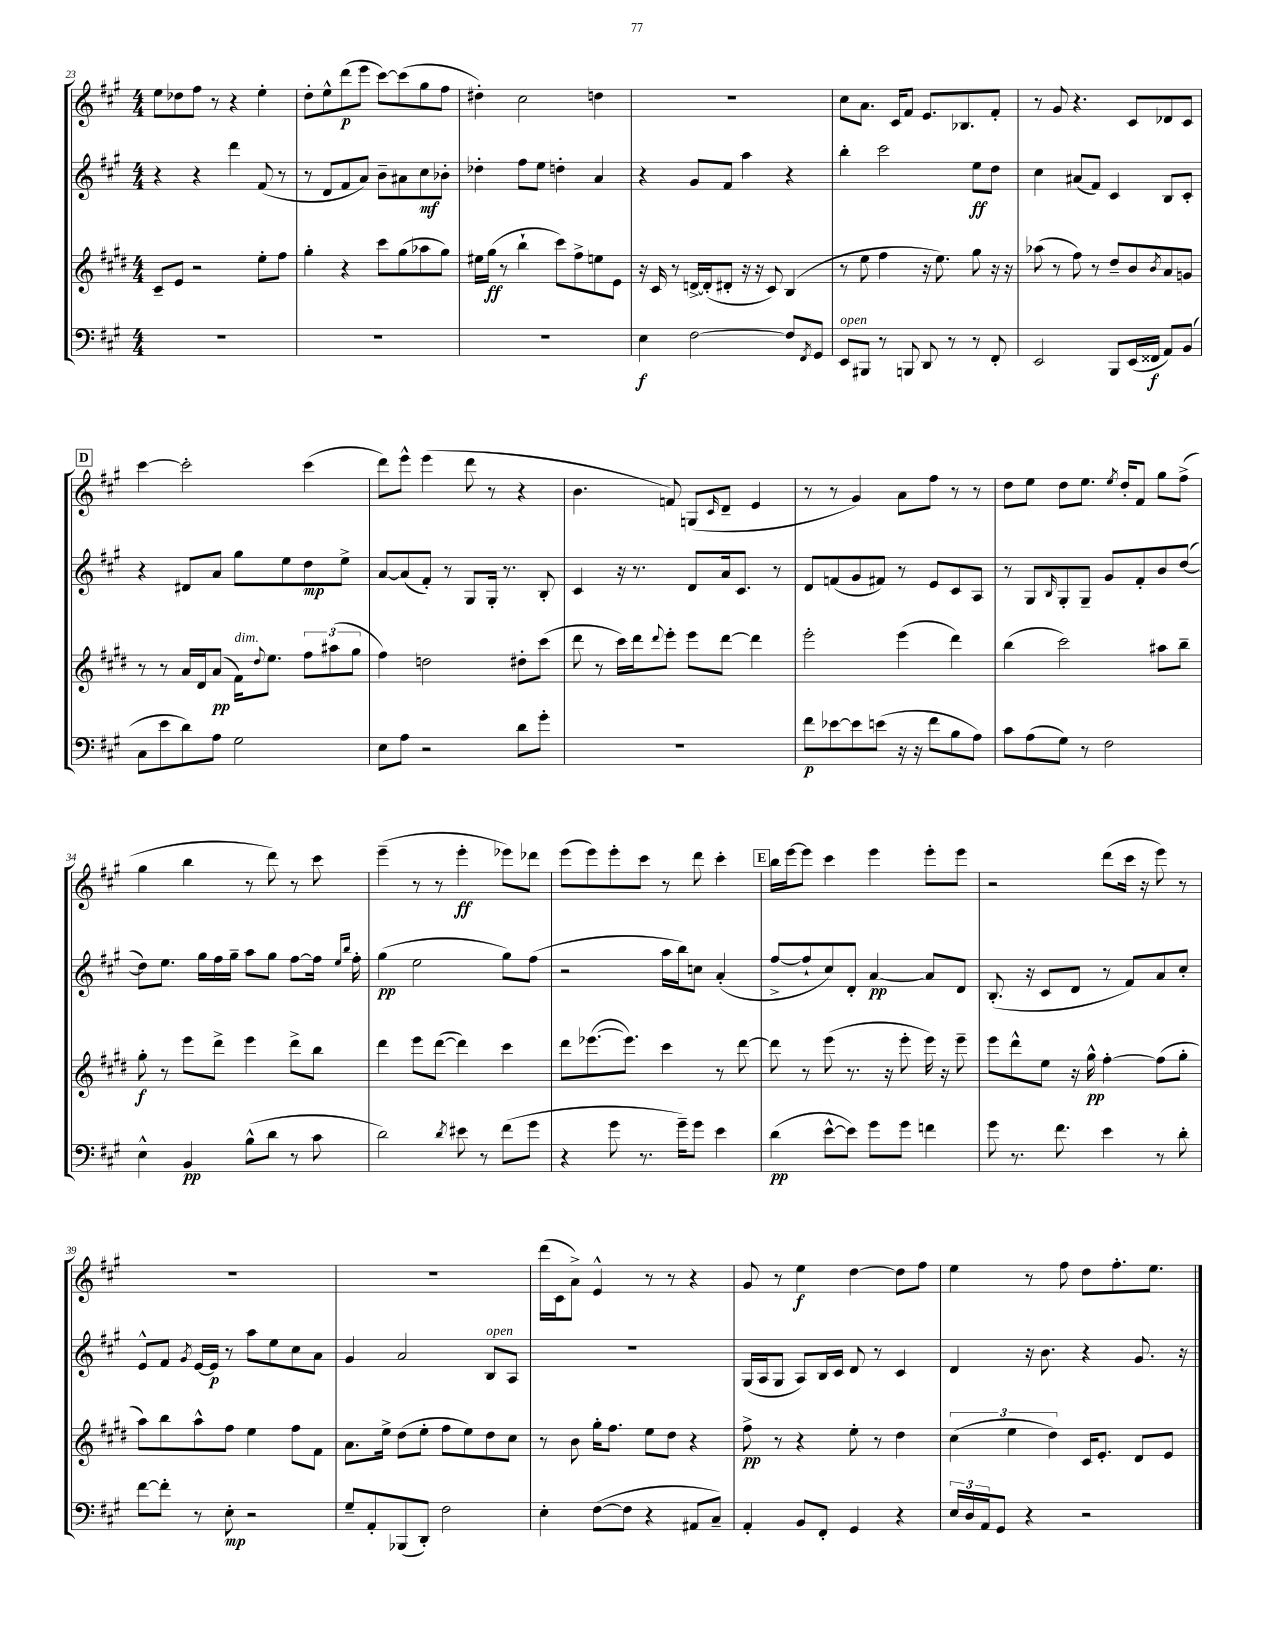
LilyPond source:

<<
\new StaffGroup <<
\new Staff = "s0" {
    \clef treble \key a \major \numericTimeSignature \time 4/4
    e''8 des''8 fis''8 r8 r4 e''4-. |
    d''8-. e''8-^ d'''8\p( e'''8 cis'''8~) cis'''8( gis''8 fis''8 |
    dis''4-.) cis''2 d''4 |
    R1 |
    cis''8 a'8. cis'16 fis'8 e'8. bes8. fis'8-. |
    r8 gis'8 r4. cis'8 des'8 cis'8 |
    \mark \markup { \box "D" } cis'''4~ cis'''2-. cis'''4( |
    d'''8) e'''8-^ e'''4( d'''8 r8 r4 |
    b'4. f'8) g8( \grace { cis'16 } d'8-- e'4 |
    r8 r8 gis'4) a'8 fis''8 r8 r8 |
    d''8 e''8 d''8 e''8. \acciaccatura { e''8 } d''16-. fis'8 gis''8 fis''8->( |
    gis''4 b''4 r8 d'''8) r8 cis'''8 |
    e'''4--( r8 r8 e'''4-.\ff ees'''8) des'''8 |
    e'''8( e'''8) e'''8-. cis'''8 r8 d'''8 cis'''4-. |
    \mark \markup { \box "E" } b''16 e'''16~ e'''8 cis'''4 e'''4 e'''8-. e'''8 |
    r2 d'''8( cis'''16 r16 e'''8) r8 |
    R1 |
    R1 |
    d'''16( cis'16 a'8->) e'4-^ r8 r8 r4 |
    gis'8 r8 e''4\f d''4~ d''8 fis''8 |
    e''4 r8 fis''8 d''8 fis''8.-. e''8. \bar "|." |
}
\new Staff = "s1" {
    \clef treble \key a \major \numericTimeSignature \time 4/4
    r4 r4 d'''4 fis'8( r8 |
    r8 d'8 fis'8 a'8) b'8-- ais'8 cis''8\mf bes'8-. |
    des''4-. fis''8 e''8 d''4-. a'4 |
    r4 gis'8 fis'8 a''4 r4 |
    b''4-. cis'''2 e''8\ff d''8 |
    cis''4 ais'8( fis'8) cis'4 b8 cis'8-. |
    \mark \markup { \box "D" } r4 dis'8 a'8 gis''8 e''8 d''8\mp e''8-> |
    a'8~ a'8( fis'8-.) r8 gis8 gis16-. r8. b8-. |
    cis'4 r16 r8. d'8 a'16 cis'8. r8 |
    d'8 f'8( gis'8 fis'8) r8 e'8 cis'8 a8 |
    r8 gis8 \grace { b16 } gis8-. gis8-- gis'8 fis'8-. b'8 d''8~( |
    d''8) e''8. gis''16 fis''16 gis''16-- a''8 gis''8 fis''8~ fis''16 \grace { e''16 b''16 } fis''16-. |
    gis''4\pp( e''2 gis''8) fis''8( |
    r2 a''16 b''16) c''8 a'4-.( |
    \mark \markup { \box "E" } fis''8~-> fis''8-! cis''8) d'8-. a'4~\pp a'8 d'8 |
    b8.-.( r16 cis'8 d'8 r8 fis'8) a'8 cis''8-. |
    e'8-^ fis'8 \acciaccatura { gis'8 } e'16~ e'16\p r8 a''8 e''8 cis''8 a'8 |
    gis'4 a'2 b8^\markup { \italic "open" } a8 |
    R1 |
    gis16( a16 gis8 a8) b16 cis'16 d'8 r8 cis'4 |
    d'4 r16 b'8. r4 gis'8. r16 \bar "|." |
}
\new Staff = "s2" {
    \clef treble \key e \major \numericTimeSignature \time 4/4
    cis'8-- e'8 r2 e''8-. fis''8 |
    gis''4-. r4 cis'''8 gis''8( aes''8 gis''8) |
    eis''16 gis''16\ff( r8 b''4-! cis'''8) fis''8-> e''8 e'8 |
    r16 cis'16 r8 d'16~-> d'16-.( dis'8-. r16 r16 cis'8) b4( |
    r8 e''8 fis''4 r16 e''8.) gis''8 r16 r16 |
    aes''8( r8 fis''8) r8 dis''8-- b'8 \acciaccatura { b'8 } a'8 g'8 |
    \mark \markup { \box "D" } r8 r8 a'16 dis'16 a'8\pp( fis'16^\markup { \italic "dim." }) \appoggiatura { dis''8 } e''8. \tuplet 3/2 { fis''8 ais''8( gis''8 } |
    fis''4) d''2 dis''8-. cis'''8( |
    dis'''8 r8 cis'''16) dis'''16 \appoggiatura { dis'''8 } e'''8-. e'''8 dis'''8~ dis'''4 |
    e'''2-. e'''4( dis'''4) |
    b''4( cis'''2) ais''8 b''8-- |
    gis''8-.\f r8 e'''8 dis'''8-> e'''4 dis'''8-> b''8 |
    dis'''4 e'''8 dis'''8~( dis'''4) cis'''4 |
    dis'''8 ees'''8.~( ees'''8.) cis'''4 r8 dis'''8~ |
    \mark \markup { \box "E" } dis'''8 r8 e'''8( r8. r16 e'''8-. e'''16) r16 e'''8-- |
    e'''8 dis'''8-^ e''8 r16 gis''16-^\pp fis''4~-. fis''8( gis''8-. |
    a''8) b''8 a''8-^ fis''8 e''4 fis''8 fis'8 |
    a'8. e''16-> dis''8( e''8-. fis''8 e''8) dis''8 cis''8 |
    r8 b'8 gis''16-. fis''8. e''8 dis''8 r4 |
    fis''8->\pp r8 r4 e''8-. r8 dis''4 |
    \tuplet 3/2 { cis''4( e''4 dis''4) } cis'16 e'8.-. dis'8 e'8 \bar "|." |
}
\new Staff = "s3" {
    \clef bass \key a \major \numericTimeSignature \time 4/4
    R1 |
    R1 |
    R1 |
    e4\f fis2~ fis8 \acciaccatura { fis,8 } gis,8 |
    e,8^\markup { \italic "open" } bis,,8 r8 b,,8 d,8 r8 r8 fis,8-. |
    e,2 b,,8 e,16( fisis,16\f a,8) b,8( |
    \mark \markup { \box "D" } cis8 e'8 d'8) a8 gis2 |
    e8 a8 r2 d'8 gis'8-. |
    R1 |
    fis'8\p ees'8~ ees'8 e'8( r16 r16 fis'8 b8 a8) |
    cis'8 a8( gis8) r8 fis2 |
    e4-^ b,4\pp b8-^( d'8 r8 cis'8 |
    d'2) \acciaccatura { d'8 } eis'8 r8 fis'8( gis'8 |
    r4 gis'8 r8. gis'16--) gis'8 e'4 |
    \mark \markup { \box "E" } d'4\pp( e'8~-^ e'8) gis'8 gis'8 f'4 |
    gis'8 r8. fis'8. e'4 r8 d'8-. |
    fis'8~ fis'8-. r8 e8-.\mp r2 |
    gis8-- a,8-. bes,,8( d,8-.) fis2 |
    e4-. fis8~( fis8 r4 ais,8 cis8--) |
    a,4-. b,8 fis,8-. gis,4 r4 |
    \tuplet 3/2 { e16 d16 a,16 } gis,8 r4 r2 \bar "|." |
}
>>
>>
\layout { \context { \Score currentBarNumber = #23 } }
